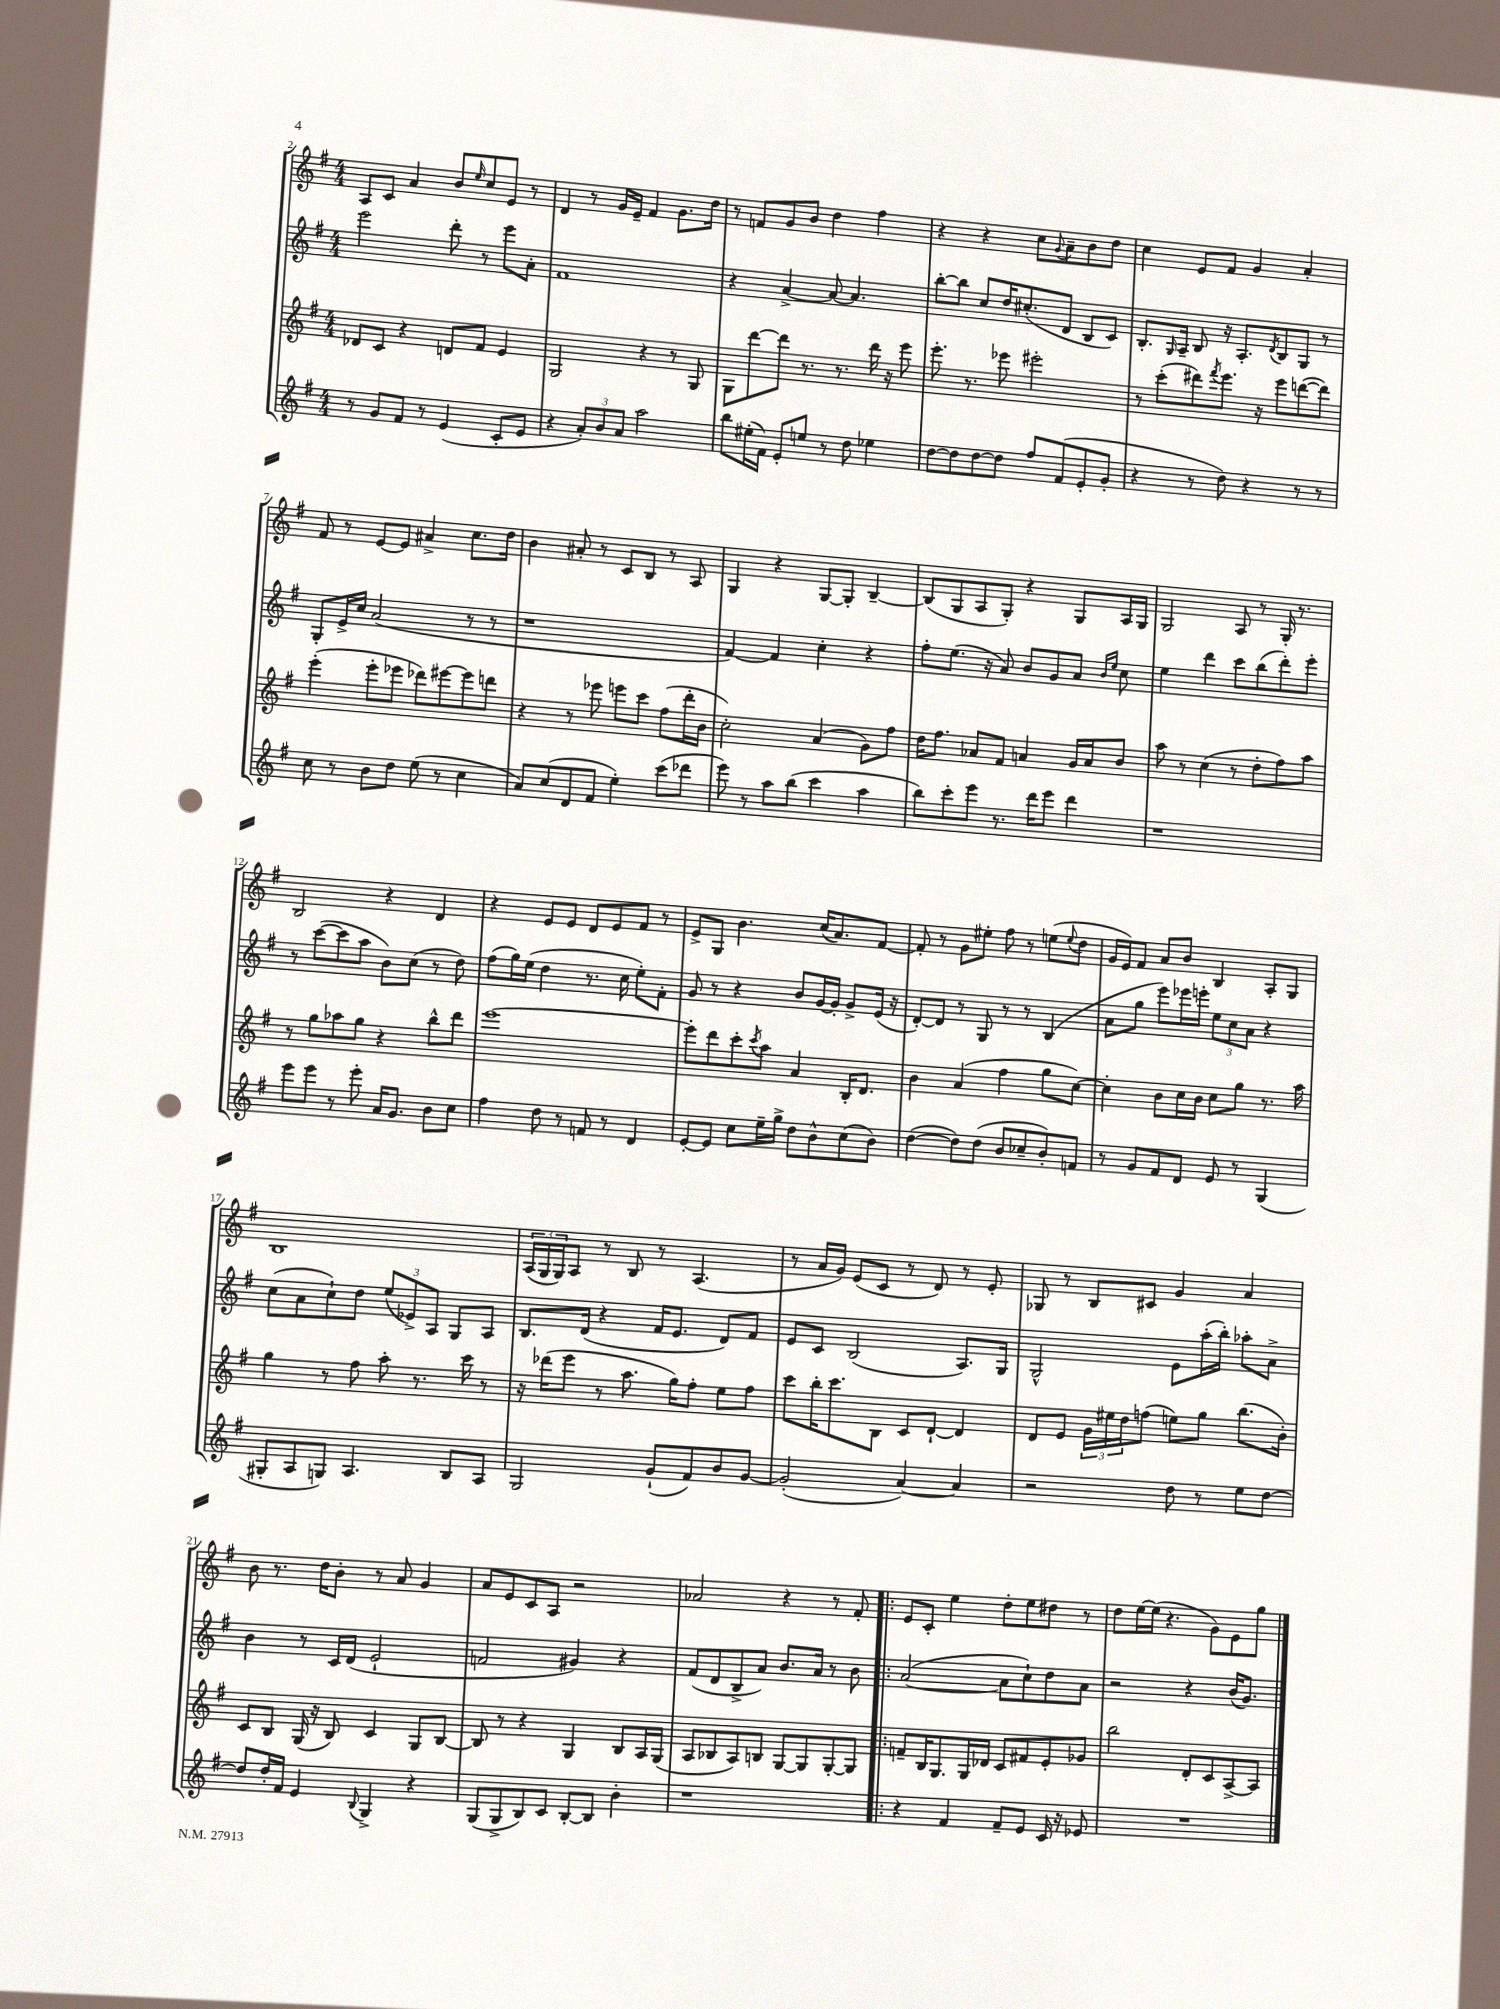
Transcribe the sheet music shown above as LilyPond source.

<<
\new StaffGroup <<
\new Staff = "s0" {
    \clef treble \key g \major \numericTimeSignature \time 4/4
    a8 c'8 a'4 b'8 \grace { e''16 } c''8 e'8 r8 |
    d'4 r8 g'16 e'16-- fis'4 g'8. d''16 |
    r8 f'8 g'8 b'8 d''4 fis''4 |
    r4 r4 c''8 \appoggiatura { g'8 } a'8-- b'8 d''8 |
    c''4 e'8 fis'8 g'4 a'4-. |
    fis'8 r8 e'8~ e'8 ais'4-> c''8. d''16 |
    b'4 ais'8-. r8 c'8 b8 r8 a8 |
    g4 r4 g8~ g8-. b4~-- |
    b8( g8 a8 g8-.) r4 g8 a16 g16 |
    g2 a8 r8 g16-. r8. |
    b2 r4 d'4 |
    r4 e'8 e'8 d'8 e'8 fis'8 r8 |
    e'8-> g8 b'4. c''16( a'8.) fis'8~ |
    fis'8-. r8 g'8 eis''8-. fis''8 r8 e''8( \appoggiatura { e''8 } d''8 |
    g'16 e'16) fis'8 a'8 b'8 b4 a8-. g8 |
    b1 |
    \tuplet 3/2 { a16( g16 g16) } a8 r8 b8 r8 a4.( |
    r8 a'16 g'16) e'8( c'8 r8 d'8) r8 e'8-. |
    ges8 r8 b8 cis'8 g'4 a'4 |
    b'8 r8. d''16 b'8-. r8 a'8 g'4 |
    a'8 e'8 c'8 a8 r2 |
    aes'2 r4 r8 fis'8-. |
    \bar ".|:" e'8 c'8-. e''4 d''8-. e''8 dis''8 r8 |
    d''8 e''16~ e''16( r4. g'8) e'8 g''8 \bar "|." |
}
\new Staff = "s1" {
    \clef treble \key g \major \numericTimeSignature \time 4/4
    e'''2 d'''8-. r8 e'''8 a'8-. |
    fis'1 |
    r4 a'4~-> a'8~ a'4. |
    b''8~-. b''8 c''8 d''16 cis''8.-.( d'8 b8 c'8) |
    b8.-. \grace { g16 } a16-- b8 r16 a8.-. \acciaccatura { d'8 } b8 g8 r8 |
    g8-. e'16-> c''16 a'2( r8 r8 |
    r1 |
    fis'4~) fis'4 c''4-. r4 |
    fis''8-. e''8.( r16 a'8) b'8 g'8 a'8 \grace { b'16 e''16 } c''8 |
    e''4 d'''4 c'''8 b''8( d'''8-.) e'''8-. |
    r8 c'''8~( c'''8 a''8 b'8) c''8( r8 d''8) |
    fis''8( g''16) e''16( d''4 r8. c''16 e''8-.) fis'8-. |
    g'8 r8 r4 b'8 g'16~ g'16-. g'8-> e'16( r16 |
    d'8~-.) d'8 r8 g8 r8 r8 b4( |
    a'8 g''8 e'''8) ees'''16 e'''16-. \tuplet 3/2 { e''8 c''8 a'8 } r4 |
    c''8( a'8 c''8-!) d''8 \tuplet 3/2 { e''8( ees'8->) a8 } g8 a8 |
    b8. d'16( r4 fis'16 e'8. d'8) fis'8 |
    e'8 c'8 b2( a8.) g16 |
    g2-^ e'8 a''16-.( b''16-.) aes''8-. a'8-> |
    b'4 r8 c'16 d'16( e'2-! |
    f'2 gis'4) r4 |
    fis'8( d'8 b8-> a'8) b'8. a'16 r8 b'8 |
    \bar ".|:" a'2~( a'8 c''8-!) d''8 a'8 |
    r2 r4 b'16( g'8.) \bar "|." |
}
\new Staff = "s2" {
    \clef treble \key g \major \numericTimeSignature \time 4/4
    des'8 c'8 r4 d'8 fis'8 e'4 |
    g2 r4 r8 g8 |
    g8 d'''8~ d'''8 r8. r8. d'''16 r16 e'''8 |
    e'''8.-. r8. ees'''8 eis'''2-. |
    r8 c'''8-.( dis'''8) \acciaccatura { fis'''8 } e'''8. r16 e'''8 d'''8~( d'''8) |
    e'''4-.( e'''8-. ees'''8 des'''8) eis'''8~ eis'''8 d'''8 |
    r4 r8 ees'''8 e'''8 c'''8 fis''8( d'''16-. b'16 |
    c''2-.) a'4( g'8) fis''8 |
    d''16 fis''8. aes'8 fis'8 a'4 g'16 a'16 b'8 |
    a''8 r8 c''4( r8 d''8-. fis''8) a''8 |
    r8 g''8 aes''8 g''8 r4 b''8-^ d'''8 |
    e'''1~ |
    e'''8-. d'''8 c'''8-. \acciaccatura { c'''8 } a''8 a'4 b16-. d'8. |
    b'4 a'4( fis''4 g''8 c''8~) |
    c''4-. b'8 c''16 b'16 c''8 g''8 r8. a''16 |
    g''4 r8 fis''8 a''8-. r8. c'''16 r8 |
    r16 des'''16( e'''8 r8 a''8. g''16) fis''8-. e''8 fis''8 |
    c'''8 b''16-. c'''8. b8 c'8 d'8~-! d'4 |
    d'8 e'8 \tuplet 3/2 { g'16 eis''16 d''16 } f''8( e''8) g''8 b''8.( b'16-.) |
    c'8 b8 g16( r16 b8) c'4 g8 b8~ |
    b8 r8 r4 g4 b8 a16 g16( |
    a8 bes8 a8) b8 g8~ g8 g8~-. g8 |
    \bar ".|:" f'8-- b16 g8. g16 des'16 c'8 fis'8 e'8-. ges'8 |
    b''2 d'8-. c'8 a8~-> a8 \bar "|." |
}
\new Staff = "s3" {
    \clef treble \key g \major \numericTimeSignature \time 4/4
    r8 g'8 fis'8 r8 e'4( c'8-. e'8 |
    r4 \tuplet 3/2 { a'8-.) b'8 a'8 } a''2 |
    b''8 eis''16-.( fis'16) e'8-. e''8 r8 d''8 ees''4 |
    d''8~ d''8 d''8~ d''8 fis''8 fis'8( e'8-. g'8-. |
    r4 r8 d''8) r4 r8 r8 |
    c''8 r8 b'8 d''8 e''8( r8 c''4 |
    a'8) c''8( d'8 fis'8 e''4-.) c'''8( des'''8 |
    e'''8) r8 a''8 b''8( c'''4 a''4 |
    b''8) c'''8-. e'''8 r8. d'''16 e'''8 d'''4 |
    r1 |
    e'''8 e'''8 r8 e'''8-. a'16 g'8. b'8 c''8 |
    fis''4 d''8 r8 f'8 r8 d'4 |
    e'8~-. e'8 c''8 e''16-- g''16-> d''8 b'8-^ c''8( b'8) |
    d''4~( d''8) d''8( b'8 ces''8-- b'8-.) f'8 |
    r8 g'8 fis'8 d'8 e'8 r8 g4( |
    gis8-. a8 g8) a4. b8 a8 |
    g2 g'8-!( fis'8) b'8 g'8~ |
    g'2-.( a'4~) a'4 |
    r2 d''8 r8 e''8 d''8~ |
    d''8 d''16-. fis'16 e'4 \appoggiatura { b8 } g4-> r4 |
    g8( g8-> b8) c'8 b8~-. b8 b'4-. |
    r1 |
    \bar ".|:" r4 fis'4 fis'8-- e'8 c'16 r16 ees'8 |
    R1 \bar "|." |
}
>>
>>
\layout { \context { \Score currentBarNumber = #2 } }
